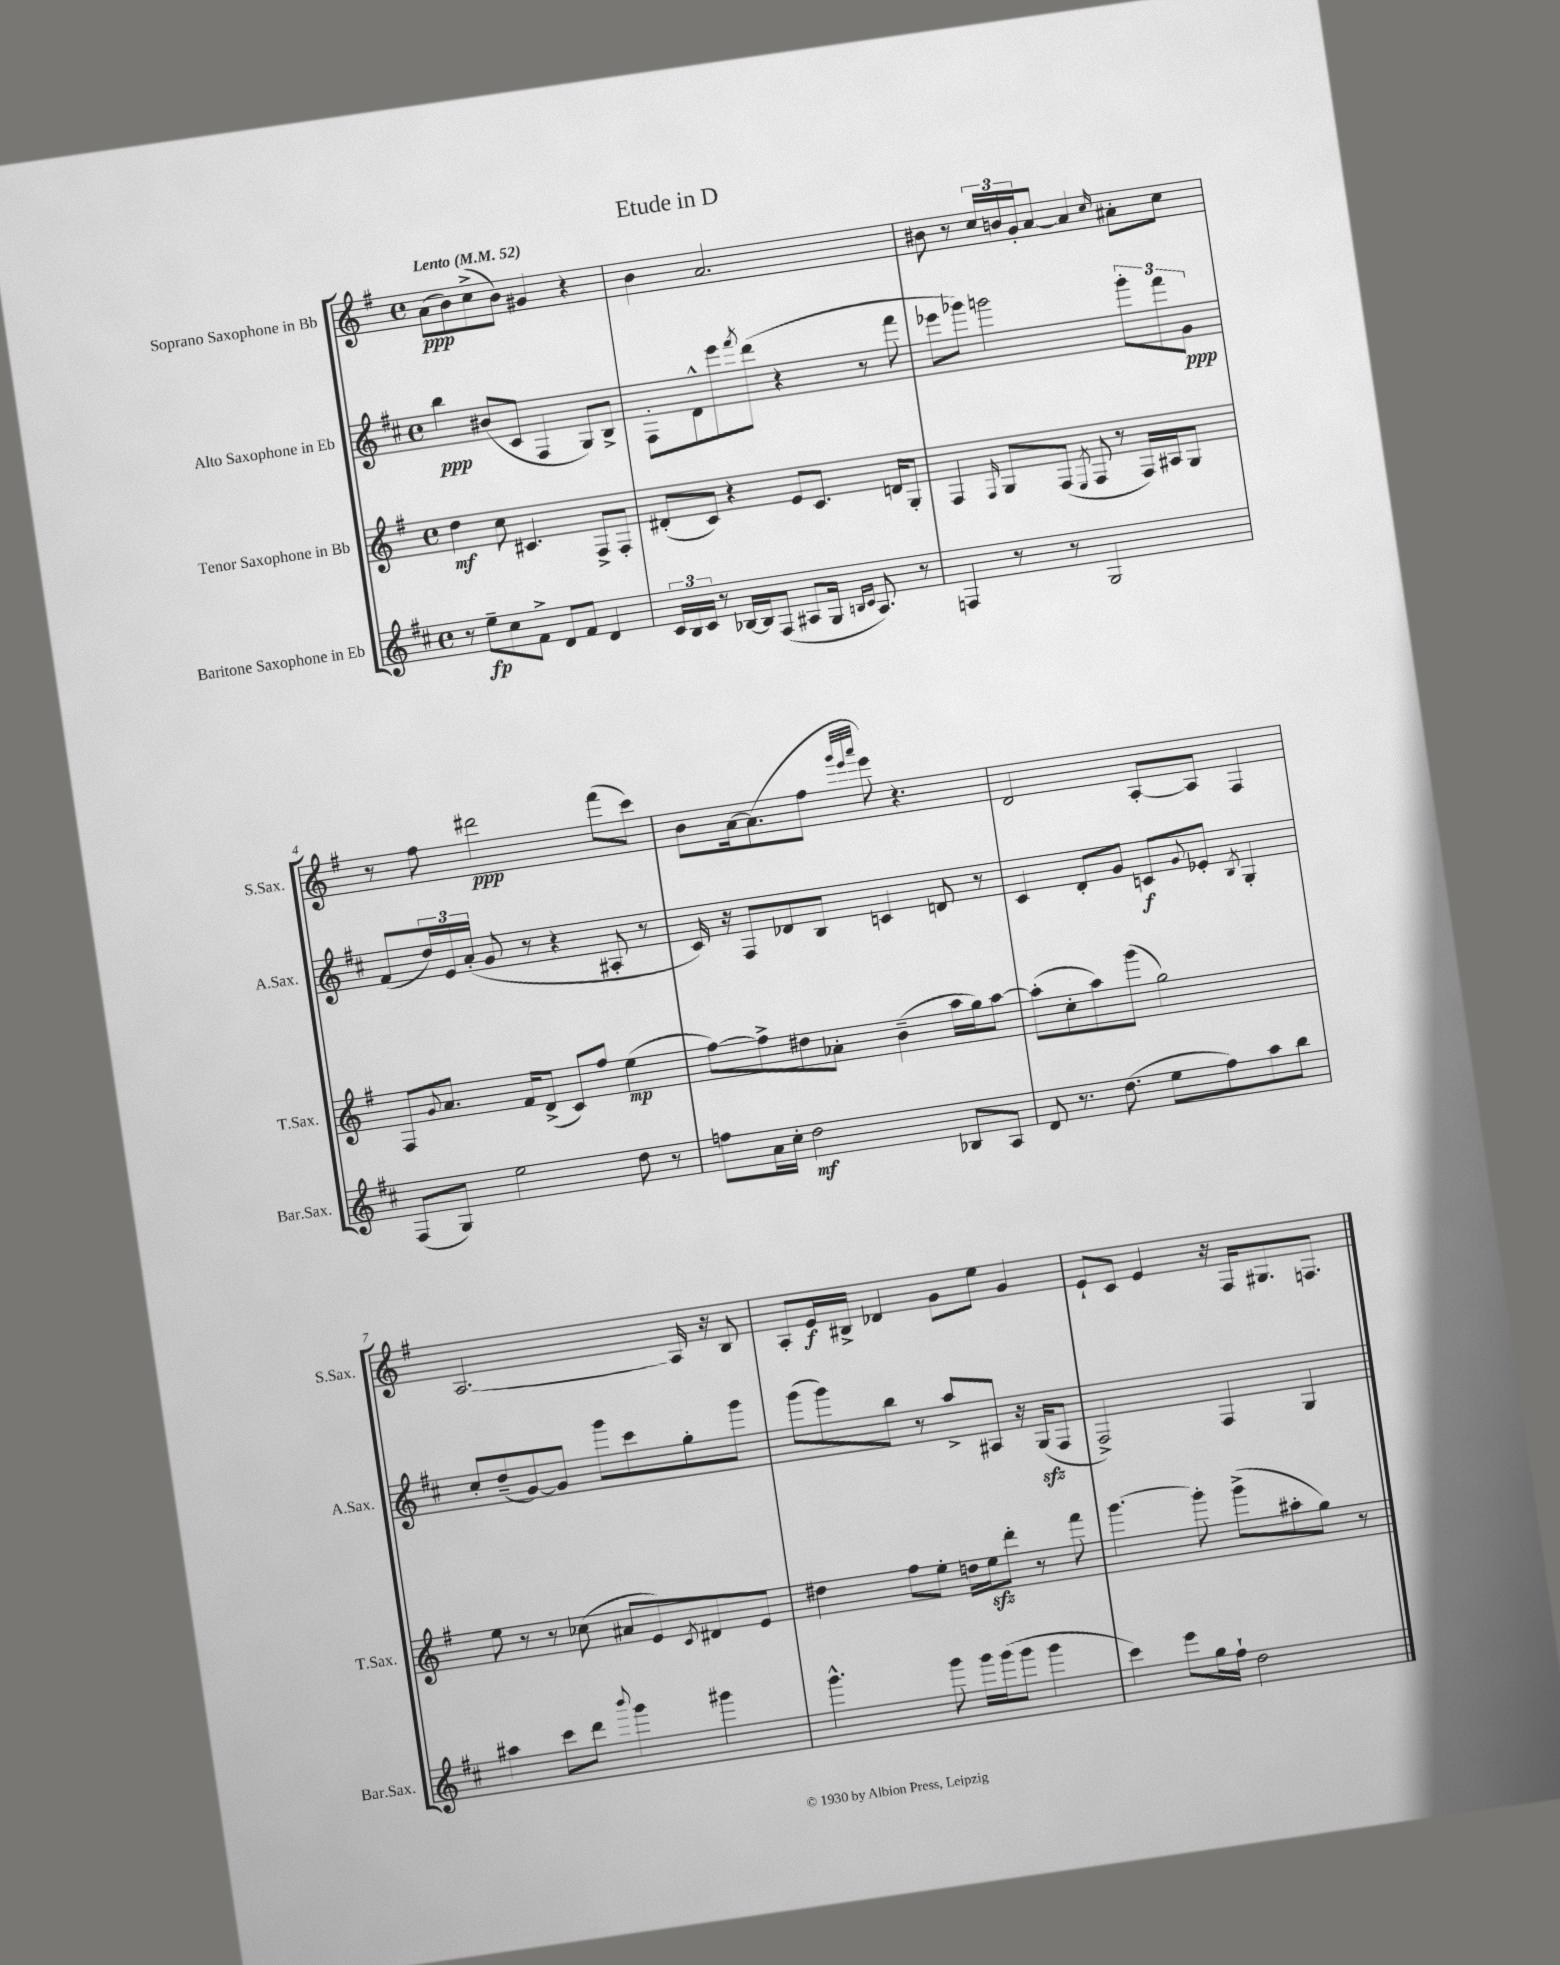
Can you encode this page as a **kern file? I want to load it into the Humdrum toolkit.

**kern	**kern	**kern	**kern
*staff4	*staff3	*staff2	*staff1
*clefG2	*clefG2	*clefG2	*clefG2
*k[f#c#]	*k[f#]	*k[f#c#]	*k[f#]
*M4/4	*M4/4	*M4/4	*M4/4
*met(c)	*met(c)	*met(c)	*met(c)
*MM52	*MM52	*MM52	*MM52
8r	4dd\	4bb\	(8a\L
8ee~\L	.	.	8b\)
8cc#\	8cc\	(8b#/L	(8cc^\
8f#^\J	4.c#/	8c#/J	8b\J)
8d/L	.	4F#/	4g#/
8f#/J	.	.	.
4d/	8F#^/L	8G/L)	4r
.	8F#'/J	8B^/J	.
=	=	=	=
24c#/LL	(8d#'/L	8F#'\L	4b\
24B/	.	.	.
24c#/JJ	.	.	.
8r	8c/J)	8d^^\	.
[16B-/LL	4r	8eee\	2.a/
16B-/]J	.	.	.
.	.	8qfff#/	.
(8F#/J	.	(8ddd\J	.
8A#/L	8e/L	4r	.
16G/Jk	8.c/J	.	.
16qqB/LL	.	.	.
16qqc#/JJ	.	.	.
8.A#/)	.	.	.
.	.	8r	.
.	16d/LK	.	.
8r	8G'/J	8fff#\	.
=	=	=	=
4F/	4F#/	8eee-\L	8b#\
.	.	8ggg-\J)	8r
.	16qqF#/	.	.
8r	8G/L	2ggg\	24cc/LL
.	.	.	24b/
.	.	.	24g'/J
8r	(8F#/J	.	[8a/J
.	8qE/	.	.
2G/	8F#/	.	4a/]
.	8r	.	.
.	.	.	16qqcc/
.	16F#/LL)	12ggg'\L	8a#'\L
.	16A#/J	.	.
.	.	12fff#\	.
.	8G/J	.	8cc\J
.	.	12g\J	.
=	=	=	=
(8F#/L	8F#/L	(8f#/L	8r
.	8qqg/	.	.
8G/J)	8.a/J	24dd/L)	8ff#\
.	.	24e/	.
.	.	(24a'/JJ	.
2ee\	.	8g/	2ddd#\
.	16f#/LK	.	.
.	(8d^/J	8r	.
.	8c/L)	4r	.
.	8ff#/J	.	.
8dd\	(4ee\	8A#'/	(8fff#\L
8r	.	8r	8ccc\J)
=	=	=	=
8ff\L	[8ff#\L)	16c#/)	8b\L
.	.	16r	.
16a\L	8ff#^\]	8F#/L	[16a\k
16cc#'\JJ	.	.	(8.a\]
2dd\	8dd#\	8d-/	.
.	8a-'\J	8B/J	8ff#\J
.	.	.	32qqggg/LLL
.	.	.	32qqeee/
.	.	.	32qqaaa/JJJ
.	(4b~\	4c/	8eee\)
.	.	.	4.r
8B-/L	16aa\LL	8d/	.
.	16gg\J)	.	.
8A/J	[8aa\J	8r	.
=	=	=	=
8d/	(8aa'\]L	4c#/	2d/
8.r	8cc'\	.	.
.	8aa\)	8d'/L	.
(8.dd\	.	.	.
.	(8ggg\J	8g/J	.
8ee\L	2gg\)	8c/L	[8A'/L
.	.	8qqg/	.
8ff#\)	.	8e-'/J	8A/]J
.	.	8qB/	.
8aa\	.	4G'/	4F#/
8bb\J	.	.	.
=	=	=	=
4aa#\	8ee\	8cc#'/L	[2.A/
.	8r	(8dd~/	.
8ccc#\L	8r	[8g/)	.
8ddd\J	(8cc-\	8g/]J	.
8qqbbb/	.	.	.
4ggg\	8a#/L	8ggg\L	.
.	8e/)	8ccc#\	.
.	8qc/	.	.
4ggg#\	8d#/	8gg'\	16A/]
.	.	.	16r
.	8e/J	8ggg\J	8B/
=	=	=	=
4.ggg^^\	4dd#\	(8ggg\L	8A'/L
.	.	8ggg\)	16e/L
.	.	.	16B#^/JJ
.	8ff#\L	8bb\J	4d-/
8ggg\	8ee'\J	8r	.
16ggg\LL	16dd\LL	8aa^/L	8g\L
(16ggg\J	16ee\J	.	.
8ggg\J	8ddd'\J	8A#/J	8ee\J
4ggg\	8r	16r	4g/
.	.	(16G/LK	.
.	8fff#\	8F#/J	.
=	=	=	=
4ccc#\)	[4.ggg\	2F#^/)	8e`/L
.	.	.	8c/J
8eee\L	.	.	4e/
16gg\L	8ggg'\]	.	.
16ff#`\JJ	.	.	.
2dd\	(8ggg^\L	4F#/	16r
.	.	.	16F#/LK
.	8aa#'\	.	8.G#/
.	8gg\J)	4G/	.
.	.	.	8.F/J
.	8r	.	.
==	==	==	==
*-	*-	*-	*-
